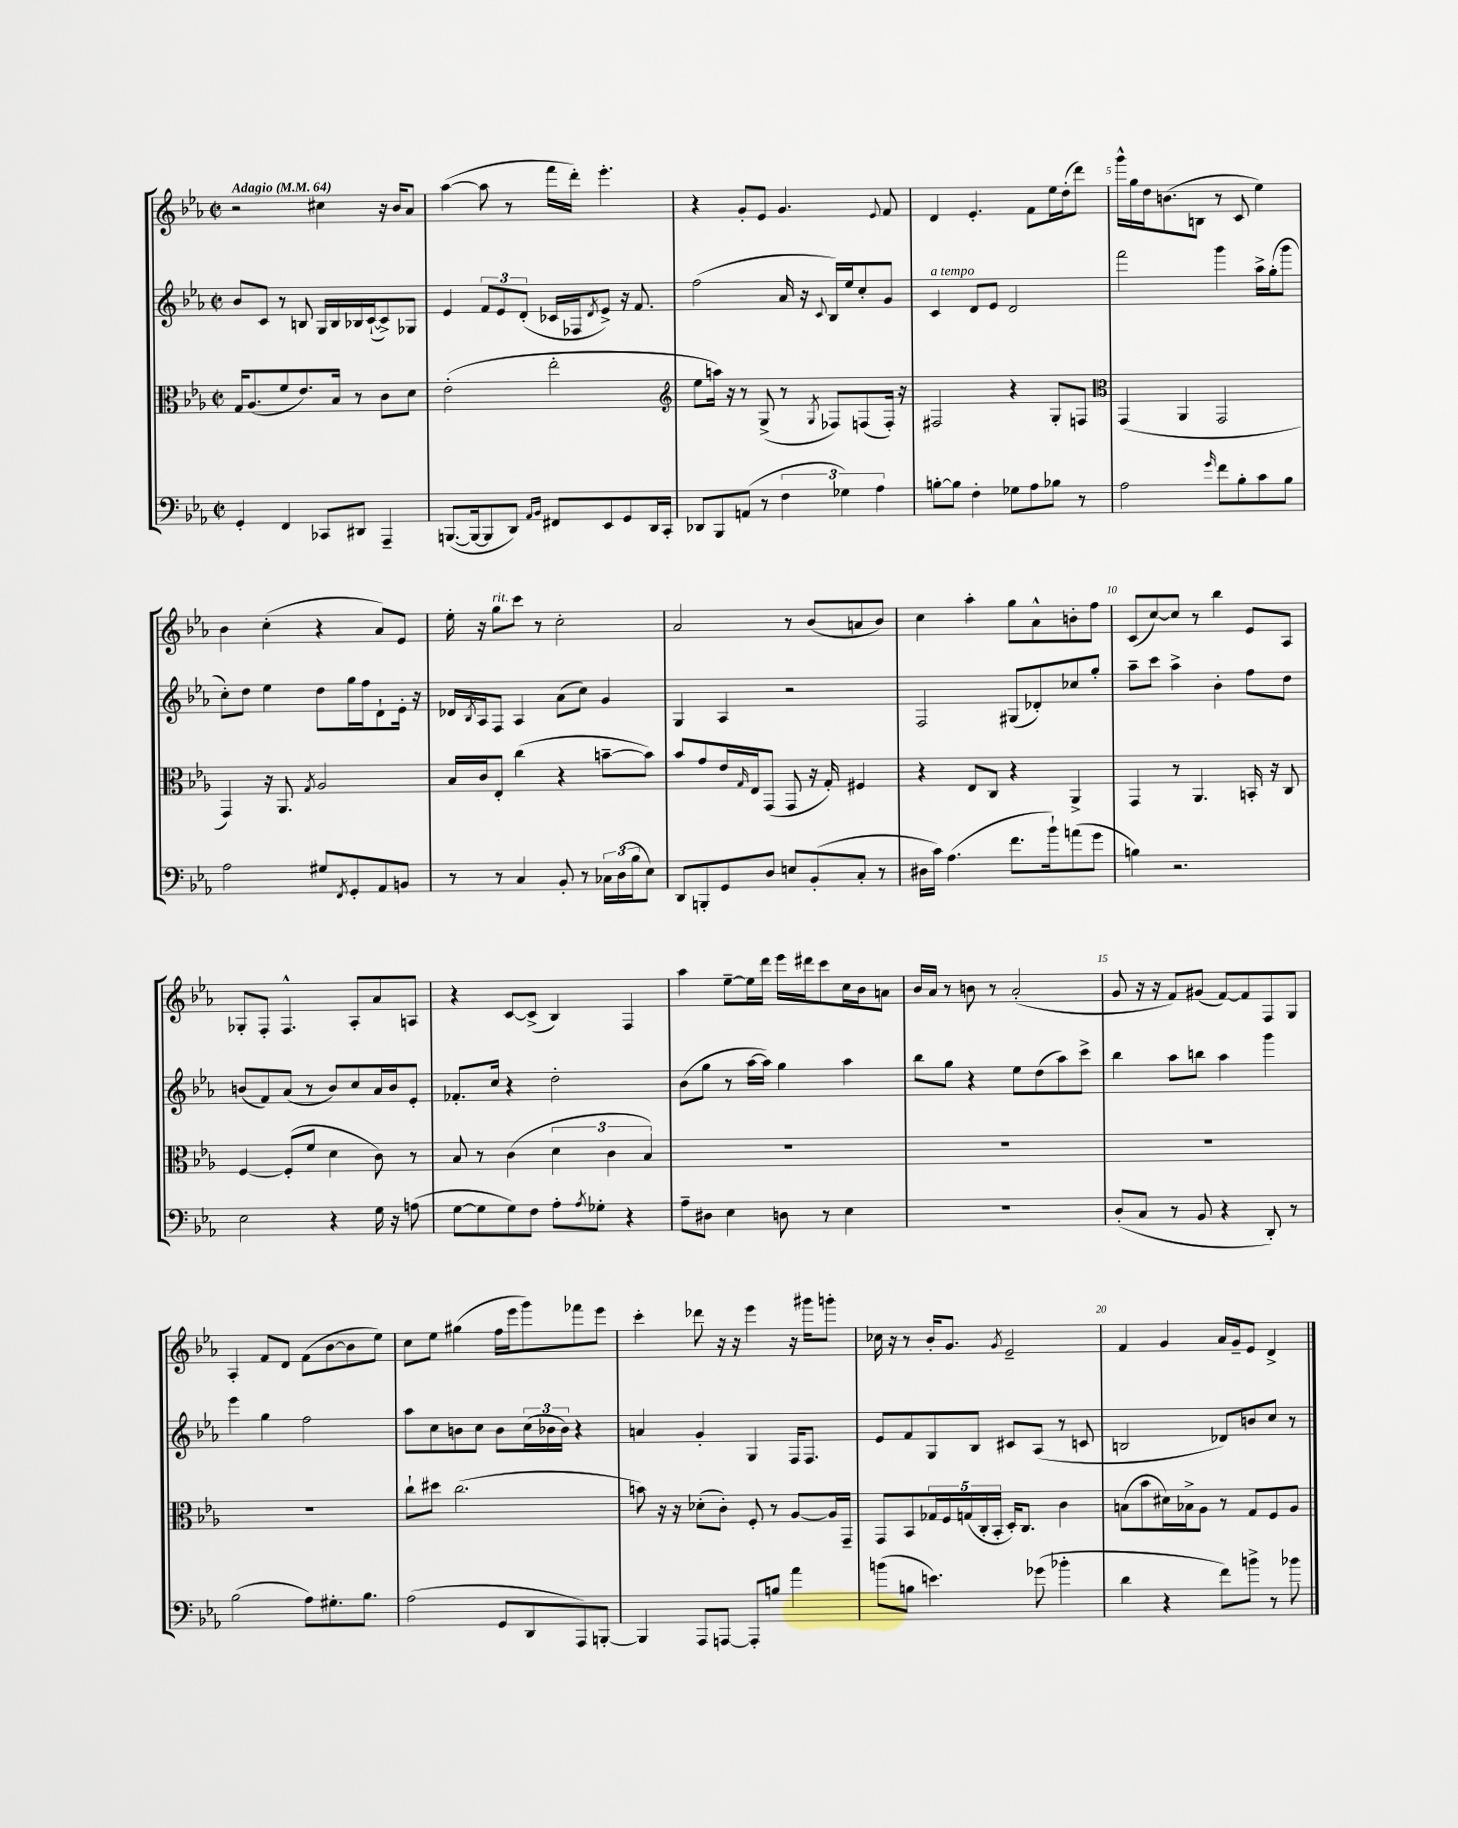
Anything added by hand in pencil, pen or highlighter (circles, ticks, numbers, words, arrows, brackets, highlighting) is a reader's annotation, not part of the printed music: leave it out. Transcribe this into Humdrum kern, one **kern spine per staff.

**kern	**kern	**kern	**kern
*staff4	*staff3	*staff2	*staff1
*clefF4	*clefC3	*clefG2	*clefG2
*k[b-e-a-]	*k[b-e-a-]	*k[b-e-a-]	*k[b-e-a-]
*M2/2	*M2/2	*M2/2	*M2/2
*met(c|)	*met(c|)	*met(c|)	*met(c|)
*MM64	*MM64	*MM64	*MM64
4GG'/	16G/LK	8b-/L	2r
.	(8.A-/	.	.
.	.	8c/J	.
4FF/	8f/	8r	.
.	8.e-/)	8B/	.
8CC-/L	.	16G/LL	4cc#\
.	16B-/Jk	16B/	.
8DD#/J	8r	16B-/	.
.	.	([16c`/J	.
4AAA-~/	8c\L	8c^/])	16r
.	.	.	16b-/LK
.	8d\J	8G-/J	8a-/J
=	=	=	=
([8.BBB/L	(2e-'\	4e-/	([4aa-\
16BBB/_k	.	.	.
8BBB/]	.	12f/L	8aa-\]
.	.	12e-/	.
8DD/J)	.	.	8r
.	.	(12d'/J	.
16qqAA-/LL	.	.	.
16qqBB-/JJ	.	.	.
8FF#/L	2ee-'\	16c-/LL	16fff\LL
.	.	16F-/J	16ddd'\JJ)
.	.	8qd/	.
8EE-/	.	8e-^/J)	4.eee-'\
8GG/	.	16r	.
.	.	8.f/	.
16DD/L	.	.	.
16CC'/JJ	.	.	.
=	=	=	=
*	*clefG2	*	*
8DD-/L	8ee-\L	(2ff\	4r
8BBB-/	16aa\Jk)	.	.
.	16r	.	.
(8AA/J	8r	.	8g'/L
8r	(8G^/	.	8e-/J
6F\	8r	16a-/	4.g/
.	.	16r	.
.	8qG/	8qqc/	.
.	8F-/L)	16B-/LL)	.
6G-\)	.	.	.
.	.	16ee-/J	.
.	(8F/	8cc'/	.
6A-\	.	.	.
.	.	.	8qqe-/
.	16F'/Jk)	8g/J	8f/
.	16r	.	.
=	=	=	=
[8B'\L	2F#/	4c/	4d/
8B\]J	.	.	.
4F'\	.	8d/L	4.e-'/
.	.	8e-/J	.
8G-\L	4r	2d/	.
8A-\	.	.	8f\L
8B-\J	8G'/L	.	16ee-\L
.	.	.	(16dd'\J
8r	8F/J	.	8ddd\J)
=	=	=	=
*	*clefC3	*	*
2A-\	(4GG/	2fff\	16ggg^^\LL
.	.	.	16gg\
.	.	.	16dd\J
.	.	.	(8.b\
.	4AA-/	.	.
.	.	.	8B\J
16qqg/	.	.	.
8f\L	2GG/	4ggg\	8r
8B-'\	.	.	8c/
8c\	.	16aa-^\LL	4ee-\)
.	.	(16gg'\J	.
8B-\J	.	8ggg\J	.
=	=	=	=
2A-\	4GG/)	8cc'\L)	4b-\
.	.	8dd\J	.
.	16r	4ee-\	(4cc'\
.	8.AA-/	.	.
.	8qG/	.	.
8G#/L	2A-/	8dd\L	4r
8qFF/	.	.	.
8GG'/	.	16gg\L	.
.	.	16ff\J	.
8AA-/	.	8d`\	8a-/L)
8BB/J	.	16e-'\Jk	8e-/J
.	.	16r	.
=	=	=	=
8r	16B-/LL	16d-/LL	16ee-'\
.	.	8qB-/	.
.	16c/J	16A-/J	16r
8r	8E-'/J	8F/J	8gg\L
4C/	(4cc\	4A-/	8ccc\J
.	.	.	8r
8BB-'/	4r	(8a-\L	2cc'\
8r	.	8cc\J)	.
24C-\LL	[8b~\L	4g/	.
(24D\	.	.	.
24B-\J	.	.	.
8E-\J)	8b\]J)	.	.
=	=	=	=
8DD/L	8b-/L	4G/	2a-/
8BBB'/	8g/	.	.
8GG/	16e-/L	4A-/	.
.	16qqG/	.	.
.	16E-/J	.	.
8D/J	(8GG/J	.	.
8E/L	8GG/	2r	8r
(8BB-'/	16r	.	(8b-/L
.	16G'/)	.	.
8C'/J	4F#/	.	8a/
8r	.	.	8b-/J)
=	=	=	=
16D#\LL	4r	2F/	4cc\
16c\JJ)	.	.	.
(4.A-\	.	.	.
.	8E-/L	.	4aa-'\
.	8C/J	.	.
8.f\L	4r	(8G#/L	8gg\L
.	.	8d-'/)	8a-^^\
16b-`\k)	.	.	.
(8a\	4AA-^/	8cc-/	8b'\
8g\J	.	8gg'/J	8ff\J
=	=	=	=
4B\)	4GG/	8aa-~\L	(8c/L
.	.	8ccc\J	[8cc/)
2.r	8r	4aa-^\	8cc/]J
.	4.AA-/	.	8r
.	.	4b-'\	4bb-\
.	16BB'/	8ff\L	8e-/L
.	16r	.	.
.	8C/	8dd\J	8A-/J
=	=	=	=
2E-\	[4F/	(8b/L	8G-'/L
.	.	8f/)	8F'/J
.	(8F'/]L	(8a-/J	4.F^^/
.	8f/J	8r	.
4r	4d\	8b/L)	.
.	.	8cc/	8A-'/L
16G\	8c\)	16a-/L	8a-/
16r	.	16b/J	.
(8A\	8r	8e-'/J	8A/J
=	=	=	=
[8G\L	8B-/	8.f-'/L	4r
8G\]	8r	.	.
.	.	16cc/Jk	.
8G\)	(4c\	4r	[8c/L
8F\J	.	.	(8c^/]J
8A-'\L	6d\	2dd'\	4B-/)
8qA-/	.	.	.
8G-'\J	.	.	.
.	6c\	.	.
4r	.	.	4F/
.	6B-/)	.	.
=	=	=	=
8A-~\L	1r	(8b-\L	4aa-\
8D#\J	.	8gg\J	.
4E-\	.	8r	[8ee-~\L
.	.	[16aa-\LL	16ee-\]L
.	.	16aa-\]JJ)	16ddd\JJ
8D\	.	4gg\	16eee-\LL
.	.	.	16ddd#\J
8r	.	.	8ccc\
4E-\	.	4aa-\	16cc\L
.	.	.	16b-\J
.	.	.	8a\J
=	=	=	=
1r	1r	8bb-\L	16b-/LL
.	.	.	16a-/JJ
.	.	8gg\J	8r
.	.	4r	8b\
.	.	.	8r
.	.	8ee-\L	(2a-'/
.	.	(8dd\	.
.	.	8aa-\)	.
.	.	8ccc^\J	.
=	=	=	=
(8D'/L	1r	4bb-\	8g/
8C/J	.	.	16r
.	.	.	16r
8r	.	8aa-\L	8f/L)
8BB-/	.	8bb\J	(8g#/J
4r	.	4aa-\	[8f/L)
.	.	.	8f/]
8DD'/)	.	4ggg\	8F/
8r	.	.	8G/J
=	=	=	=
(2B-\	1r	4eee-\	4A-'/
.	.	4gg\	8f/L
.	.	.	8d/J
8A-\L)	.	2ff\	(8f\L
8.G#'\	.	.	[8b-\
.	.	.	8b-\]
8.B-\J	.	.	.
.	.	.	8ee-\J)
=	=	=	=
(2A-\	8cc`\L	8aa-\L	8cc\L
.	8dd#\J	8cc\	8ee-\J
.	(2.cc\	8b\	(4gg#\
.	.	8cc\J	.
8GG/L	.	8b\L	16ff\LL
.	.	.	16eee-\J
8DD/	.	(24cc\L	8ggg\)
.	.	24b-\	.
.	.	24b-\JJ)	.
8AAA-/)	.	4r	8fff-\
[8BBB'/J	.	.	8eee-\J
=	=	=	=
4BBB/]	8b\)	4a/	4ccc'\
.	16r	.	.
.	16r	.	.
8AAA-/L	(8d-'\L	4g'/	8ddd-\
[8AAA/J	8c'\J)	.	16r
.	.	.	16r
8AAA'/]L	8F'/	4G/	4eee-\
8B/J	8r	.	.
4a-\	[8A-/L	16F/LK	16r
.	.	8.F/J	16ggg#\LK
.	16A-/]L	.	8ggg'\J
.	16GG~/JJ	.	.
=	=	=	=
(8b\L	8GG/L	8e-/L	16cc-\
.	.	.	16r
8B\J	8BB-/	8f/	8r
4.e\)	20G-/L	8G/	16b-'/LK
.	20F/	.	.
.	.	.	8.g/J
.	(20G/	.	.
.	.	8B-/J	.
.	20C'/	.	.
.	20BB-'/JJ	.	.
.	.	.	8qg/
.	16D'/LK)	8c#/L	2e-~/
.	8.C/J	.	.
(8g-\	.	(8A-/J	.
4b-'\	4c\	8r	.
.	.	8c/	.
=	=	=	=
4d\	(8B\L	2B/	4f/
.	8b-\	.	.
4r	16d#\L)	.	4g/
.	16B-^\J	.	.
.	8A-\J	.	.
8f\L)	8r	8d-/L)	16a-/LL
.	.	.	16g~/J
8b^\J	8G/L	8b/	8e-/J
8r	8F/	8cc/J	4d^/
8b-\	8A-/J	8r	.
==	==	==	==
*-	*-	*-	*-
